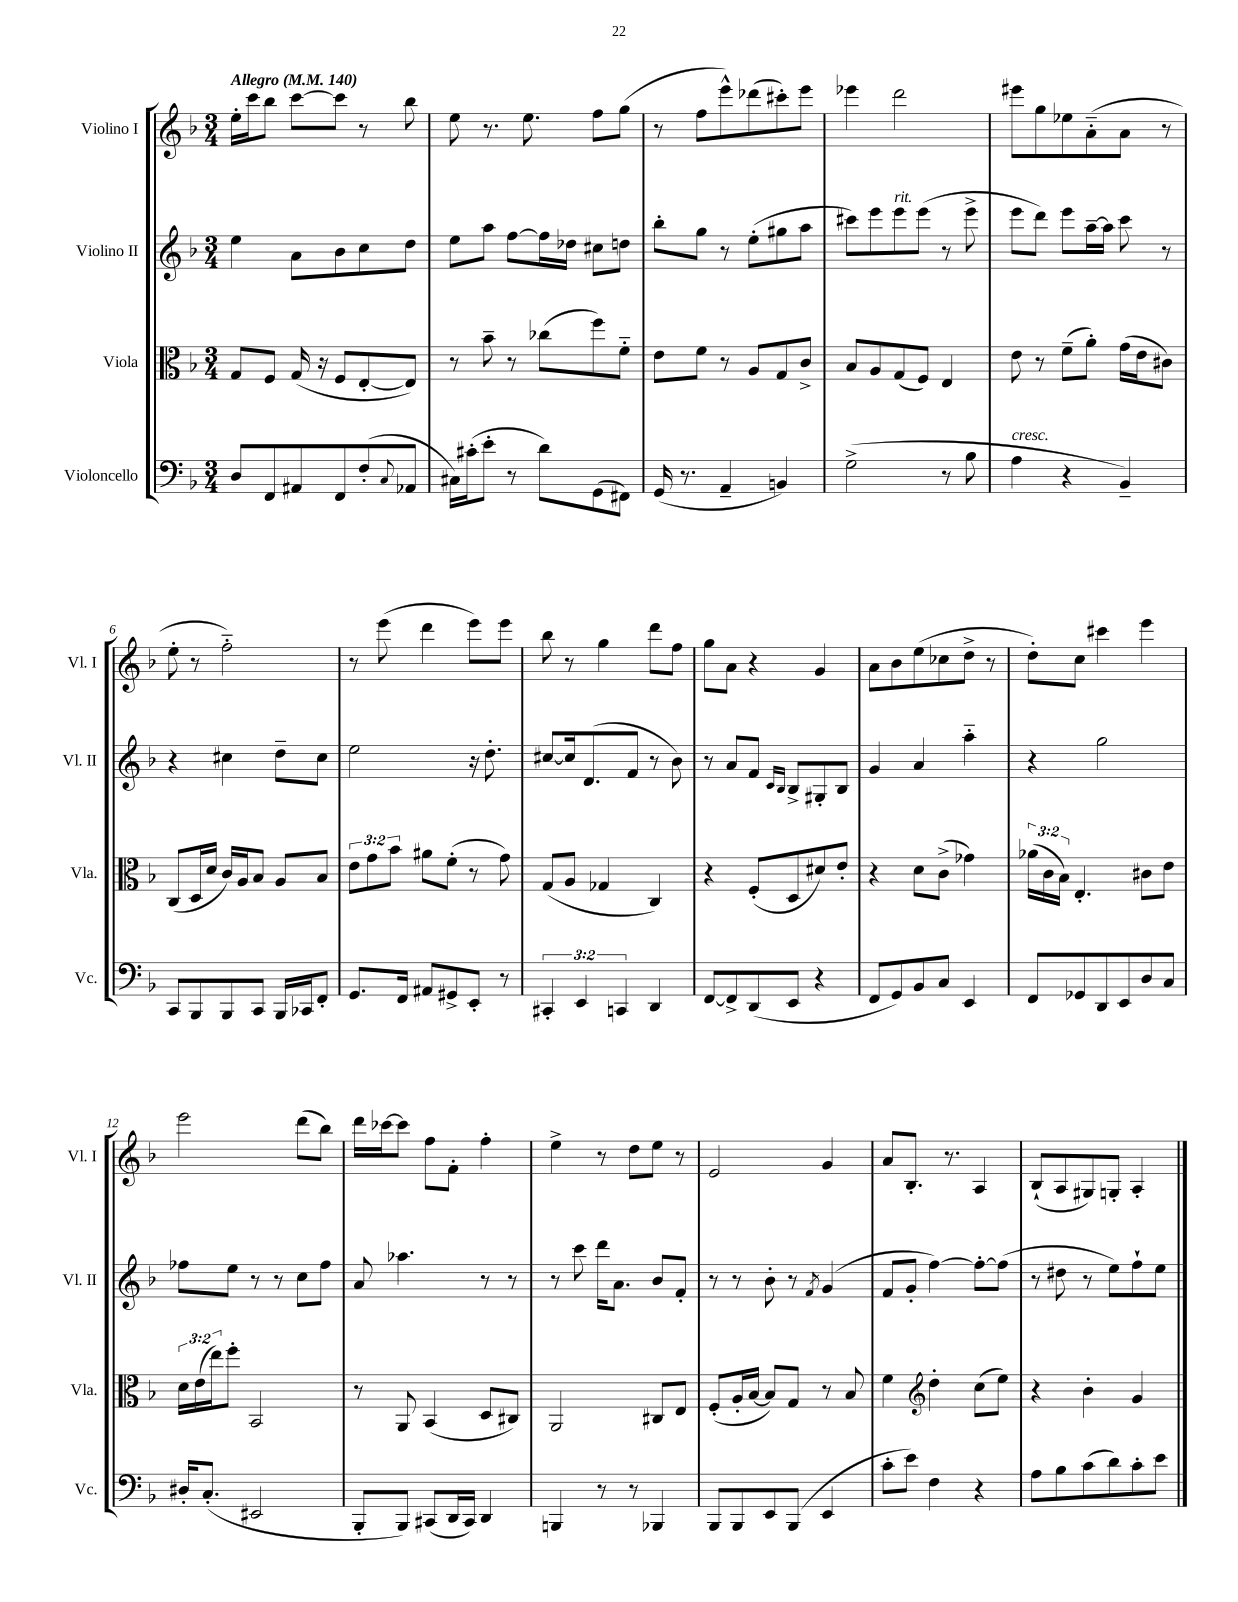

**kern	**kern	**kern	**kern
*staff4	*staff3	*staff2	*staff1
*clefF4	*clefC3	*clefG2	*clefG2
*k[b-]	*k[b-]	*k[b-]	*k[b-]
*M3/4	*M3/4	*M3/4	*M3/4
*MM140	*MM140	*MM140	*MM140
8D	8G	4ee	16ee'
.	.	.	16ccc
8FF	8F	.	8bb-
8AA#	(16G	8a	[8ccc
.	16r	.	.
8FF	8F	8b-	8ccc]
(8F'	[8E'	8cc	8r
8qqC	.	.	.
8AA-	8E])	8dd	8bb-
=	=	=	=
16C#)	8r	8ee	8ee
(16c#'	.	.	.
8e'	8b-~	8aa	8.r
8r	8r	[8ff	.
.	.	.	8.ee
8d)	(8cc-	16ff]	.
.	.	16dd-	.
(8GG	8ff)	8cc#	8ff
8FF#)	8f'~	8dd	(8gg
=	=	=	=
(16GG	8e	8bb-'	8r
8.r	.	.	.
.	8f	8gg	8ff
4AA~	8r	8r	8eee^^)
.	8A	(8ee'	(8ddd-
4BB)	8G	8gg#	8ccc#')
.	8c^	8aa	8eee
=	=	=	=
(2G^	8B-	8ccc#)	4eee-
.	8A	8eee	.
.	(8G	8eee	2ddd
.	8F)	(8eee	.
8r	4E	8r	.
8B-	.	8eee^	.
=	=	=	=
4A	8e	8eee	8eee#
.	8r	8ddd)	8gg
4r	(8f~	8eee	8ee-
.	8a')	[16aa~	(8a'~
.	.	16aa]	.
4BB-~)	(16g	8ccc	8a
.	16e	.	.
.	8c#)	8r	8r
=	=	=	=
8CC	(8C	4r	8ee'
8BBB-	16D	.	8r
.	16d	.	.
8BBB-	16c)	4cc#	2ff'~)
.	16A	.	.
8CC	8B-	.	.
16BBB-	8A	8dd~	.
16CC-	.	.	.
8FF'	8B-	8cc#	.
=	=	=	=
8.GG	12e	2ee	8r
.	12g	.	.
.	.	.	(8eee
.	12b-	.	.
16FF	.	.	.
8AA#	8a#	.	4ddd
8GG#^	(8f'	.	.
8EE'	8r	16r	8eee)
.	.	8.dd'	.
8r	8g)	.	8eee
=	=	=	=
6CC#'	(8G	[8cc#	8bb-
.	8A	16cc#]	8r
6EE	.	.	.
.	.	(8.d	.
.	4G-	.	4gg
6CC	.	.	.
.	.	8f	.
4DD	4C)	8r	8ddd
.	.	8b-)	8ff
=	=	=	=
[8FF	4r	8r	8gg
8FF^]	.	8a	8a
(8DD	(8F'	8f	4r
.	.	16qqc	.
.	.	16qqB-	.
8EE	8D	8B-^	.
4r	8d#)	8G#'	4g
.	8e'	8B-	.
=	=	=	=
8FF	4r	4g	8a
8GG)	.	.	8b-
8BB-	8d	4a	(8ee
8C	(8c^	.	8cc-
4EE	4g-)	4aa'~	8dd^
.	.	.	8r
=	=	=	=
8FF	(24a-	4r	8dd')
.	24c	.	.
.	24B-)	.	.
8GG-	4.E'	.	8cc
8DD	.	2gg	4ccc#
8EE	.	.	.
8D	8c#	.	4eee
8C	8e	.	.
=	=	=	=
16D#'	24d	8ff-	2eee
.	(24e	.	.
(8.C'	.	.	.
.	24ee)	.	.
.	8ff'	8ee	.
2EE#	2BB-	8r	.
.	.	8r	.
.	.	8cc	(8ddd
.	.	8ff-	8bb-)
=	=	=	=
8BBB-'	8r	8a	16ddd
.	.	.	[16ccc-
8BBB-)	8AA	4.aa-	8ccc-]
(8CC#	(4BB-	.	8ff
16DD	.	.	8f'
16CC#)	.	.	.
4DD	8D	8r	4ff'
.	8C#)	8r	.
=	=	=	=
4BBB	2AA	8r	4ee^
.	.	8ccc	.
8r	.	16ddd	8r
.	.	8.a	.
8r	.	.	8dd
4BBB-	8C#	8b-	8ee
.	8E	8f'	8r
=	=	=	=
8BBB-	(8F'	8r	2e
8BBB-	16A'	8r	.
.	[16B-	.	.
8EE	8B-])	8b-'	.
(8BBB-	8G	8r	.
.	.	8qf	.
4EE	8r	(4g	4g
.	8B-	.	.
=	=	=	=
8c'	4f	8f	8a
8e)	.	8g'	8.B-'
*	*clefG2	*	*
4F	4dd'	[4ff)	.
.	.	.	8.r
4r	(8cc	8ff'_	4A
.	8ee)	(8ff]	.
=	=	=	=
8A	4r	8r	(8B-`
8B-	.	8dd#	8A
(8c	4b-'	8r	8G#)
8d)	.	8ee)	8G'
8c'	4g	8ff`	4A'
8e	.	8ee	.
==	==	==	==
*-	*-	*-	*-
